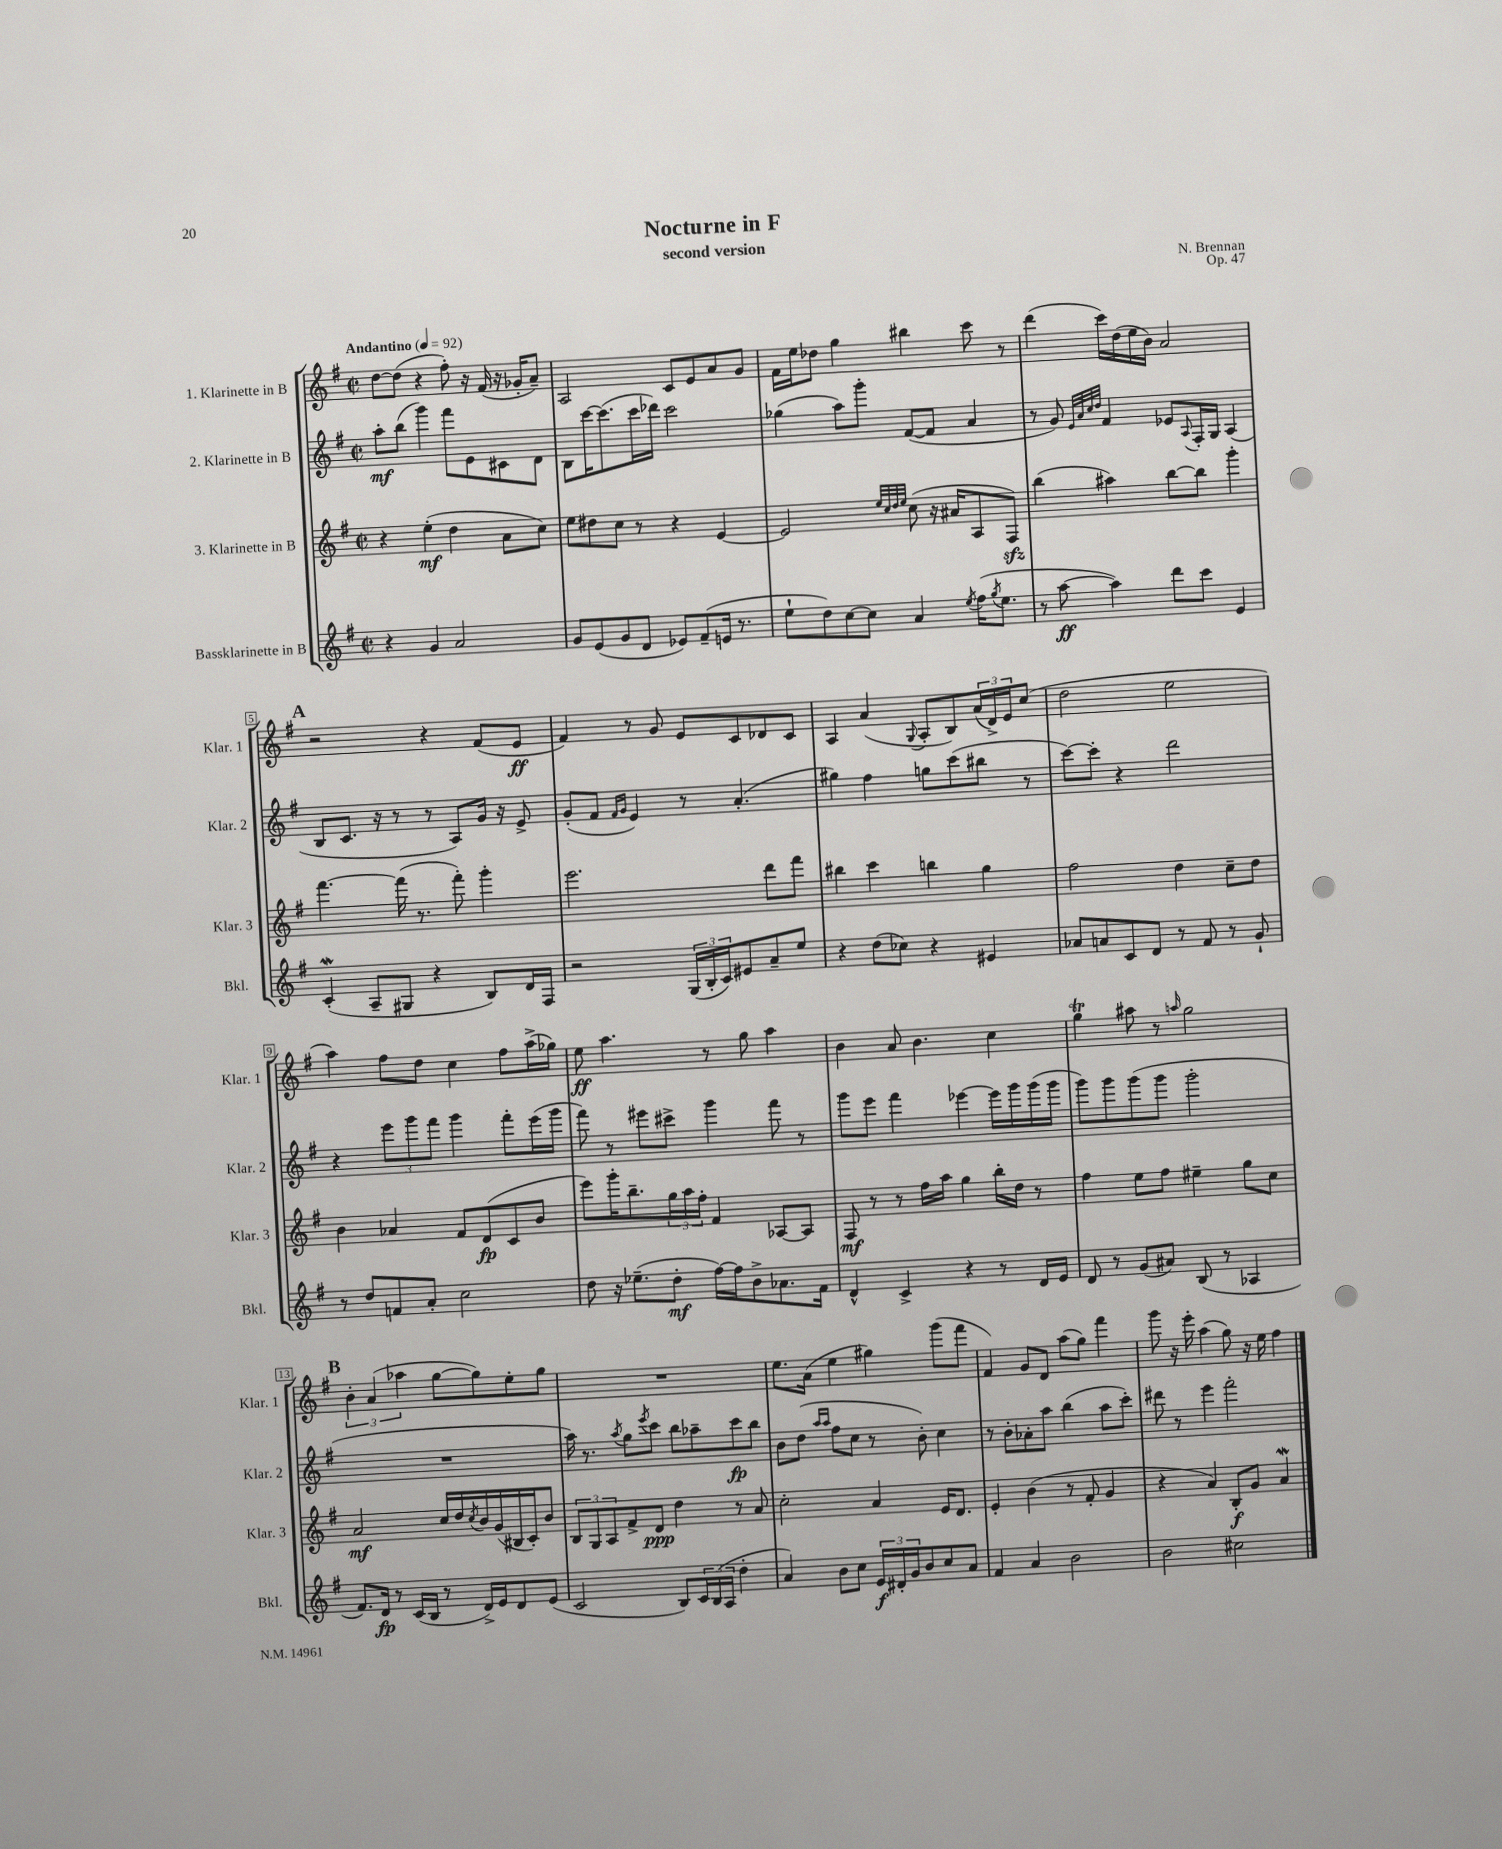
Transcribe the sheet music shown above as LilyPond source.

\header { title = "Nocturne in F" composer = "N. Brennan" subtitle = "second version" opus = "Op. 47" }
<<
\new StaffGroup <<
\new Staff = "s0" \with { instrumentName = "1. Klarinette in B" shortInstrumentName = "Klar. 1" } {
    \clef treble \key g \major \defaultTimeSignature \time 2/2 \tempo "Andantino" 4 = 92
    d''8~ d''8( r4 fis''8-.) r16 fis'16( r16 ges'16-. a'8--) |
    a2 c'8 e'8 a'8 g'8 |
    fis'16 e''16 des''8 g''4 bis''4 c'''8 r8 |
    d'''4( c'''16) d''16( e''16 b'16) a'2 |
    \mark \markup { \bold "A" } r2 r4 fis'8( e'8\ff |
    fis'4) r8 g'8 e'8 c'8 des'8 c'8 |
    a4 a'4( \appoggiatura { g8 } a8-. b8) \tuplet 3/2 { a'16( d'16->) e'16 } c''8( |
    d''2 e''2 |
    a''4) fis''8 d''8 c''4 fis''8 a''16->( ges''16) |
    e''8\ff a''4. r8 g''8 a''4 |
    b'4 a'8 b'4. c''4 |
    g''4\trill ais''8 r8 \grace { a''16 } g''2 |
    \mark \markup { \bold "B" } \tuplet 3/2 { b'4-. a'4( aes''4 } g''8~ g''8) e''8-. g''8 |
    R1 |
    e''8. a'16( e''4 gis''4) g'''8( fis'''8 |
    fis'4) g'8 d'8 a''8( g''8) fis'''4 |
    g'''8 r16 e'''16-. a''4( g''8) r16 e''16 fis''4 \bar "|." |
}
\new Staff = "s1" \with { instrumentName = "2. Klarinette in B" shortInstrumentName = "Klar. 2" } {
    \clef treble \key g \major \defaultTimeSignature \time 2/2
    a''8-.\mf b''8( g'''4) fis'''8 e'8 cis'8 d'8 |
    b8 c'''16~ c'''8.( c'''16 des'''16) c'''2 |
    ges''4( a''8) g'''8-. fis'8~( fis'8 a'4 |
    r8 g'8) \grace { e'32 a'32 c''32 d''32 } fis'4 ees'8 \appoggiatura { a8 } fis16-. g16 a4( |
    \mark \markup { \bold "A" } b8 c'8. r16 r8 r8 a8) g'16 r16 e'8-> |
    g'8-.( fis'8 \grace { fis'16 g'16 } e'4) r8 a'4.-.( |
    gis''4) fis''4 g''8 c'''8( bis''8 r8 |
    c'''8~) c'''8-. r4 d'''2 |
    r4 \tuplet 3/2 { e'''8 g'''8 fis'''8 } g'''4 fis'''8-. e'''16( g'''16 |
    fis'''8) r8 eis'''8 cis'''8-> g'''4 fis'''8 r8 |
    g'''8 e'''8 fis'''4 ees'''4~ ees'''16 g'''16 g'''16( g'''16 |
    g'''8) g'''8 g'''8( g'''8 g'''2-. |
    \mark \markup { \bold "B" } R1 |
    a''16) r8. \acciaccatura { a''8 } g''8 \acciaccatura { e'''8 } c'''8 b''8 aes''8-- c'''8\fp b''8 |
    b'8 d''8( \grace { a''16 a''16 } fis''8 c''8 r8 b'8-.) c''4 |
    r8 b'8-. aes'8-. a''8 b''4( a''8 c'''8-.) |
    dis'''8 r8 e'''4 fis'''2-. \bar "|." |
}
\new Staff = "s2" \with { instrumentName = "3. Klarinette in B" shortInstrumentName = "Klar. 3" } {
    \clef treble \key g \major \defaultTimeSignature \time 2/2
    r4 e''4-.\mf( d''4 a'8 c''8) |
    e''8 dis''8 c''8 r8 r4 e'4~ |
    e'2 \grace { e''32 c''32 d''32 e''32 } c''8( r16 ais'16 a8 fis8\sfz) |
    b''4( ais''4) b''8~ b''8 g'''4-. |
    \mark \markup { \bold "A" } fis'''4.~ fis'''16( r8. fis'''8-.) g'''4-. |
    e'''2. d'''8 fis'''8 |
    bis''4 c'''4 b''4 g''4 |
    fis''2 d''4 c''8-- d''8 |
    b'4 aes'4 fis'8 d'8\fp( c'8 b'8 |
    e'''8) g'''16-. b''8.-- \tuplet 3/2 { g''16 a''16 fis''16-. } fis'4 aes8~ aes8 |
    fis8\mf r8 r8 fis''16 a''16 g''4 b''16-. d''16 r8 |
    fis''4 e''8 fis''8 eis''4-- g''8 c''8 |
    \mark \markup { \bold "B" } a'2\mf c''16 d''16 \acciaccatura { c''8 } b'16 g'16( bis16 c'16-.) b'8 |
    \tuplet 3/2 { b8 g8 a8 } fis'8-> d'8\ppp d''4 r8 a'8 |
    c''2-. a'4 e'16 d'8. |
    e'4-. b'4( r8 fis'8-. g'4 |
    r4 a'4) b8-.\f g'8 a'4\mordent \bar "|." |
}
\new Staff = "s3" \with { instrumentName = "Bassklarinette in B" shortInstrumentName = "Bkl." } {
    \clef treble \key g \major \defaultTimeSignature \time 2/2
    r4 g'4 a'2 |
    g'8 e'8( g'8 d'8 ees'8) fis'8--( e'16 r8. |
    e''8-! d''8) c''8~ c''8 a'4 \acciaccatura { e''8 } fis''16( \acciaccatura { g''8 } e''8. |
    r8 a''8~\ff a''4) d'''8 c'''8 e'4 |
    \mark \markup { \bold "A" } c'4-.\mordent( a8-- gis8 r4 b8) d'16 fis16 |
    r2 \tuplet 3/2 { g16( b16-. c'16) } eis'8 a'8-- e''8 |
    r4 d''8( ces''8) r4 eis'4 |
    aes'8 a'8 c'8 d'8 r8 fis'8 r8 g'8-! |
    r8 d''8 f'8 a'8-. c''2 |
    d''8 r16 ees''8.--( d''8-.\mf fis''16~) fis''16 b'8-> aes'8. fis'16 |
    d'4-^ c'4-> r4 r8 d'16 e'16 |
    d'8 r8 g'8( ais'8) b8( r8 aes4 |
    \mark \markup { \bold "B" } fis'8.) d'16\fp r8 c'16( b16 r8 d'16->) e'16 d'8 e'8( |
    c'2 b8) \tuplet 3/2 { c'16 b16( a16 } d''4-. |
    a'4) b'8 c''8 \tuplet 3/2 { e'16\f dis'16-. g'16 } b'8 c''8 a'8 |
    fis'4 a'4 b'2 |
    b'2 cis''2 \bar "|." |
}
>>
>>
\layout { \context { \Score \override BarNumber.stencil = #(make-stencil-boxer 0.1 0.3 ly:text-interface::print) } }
